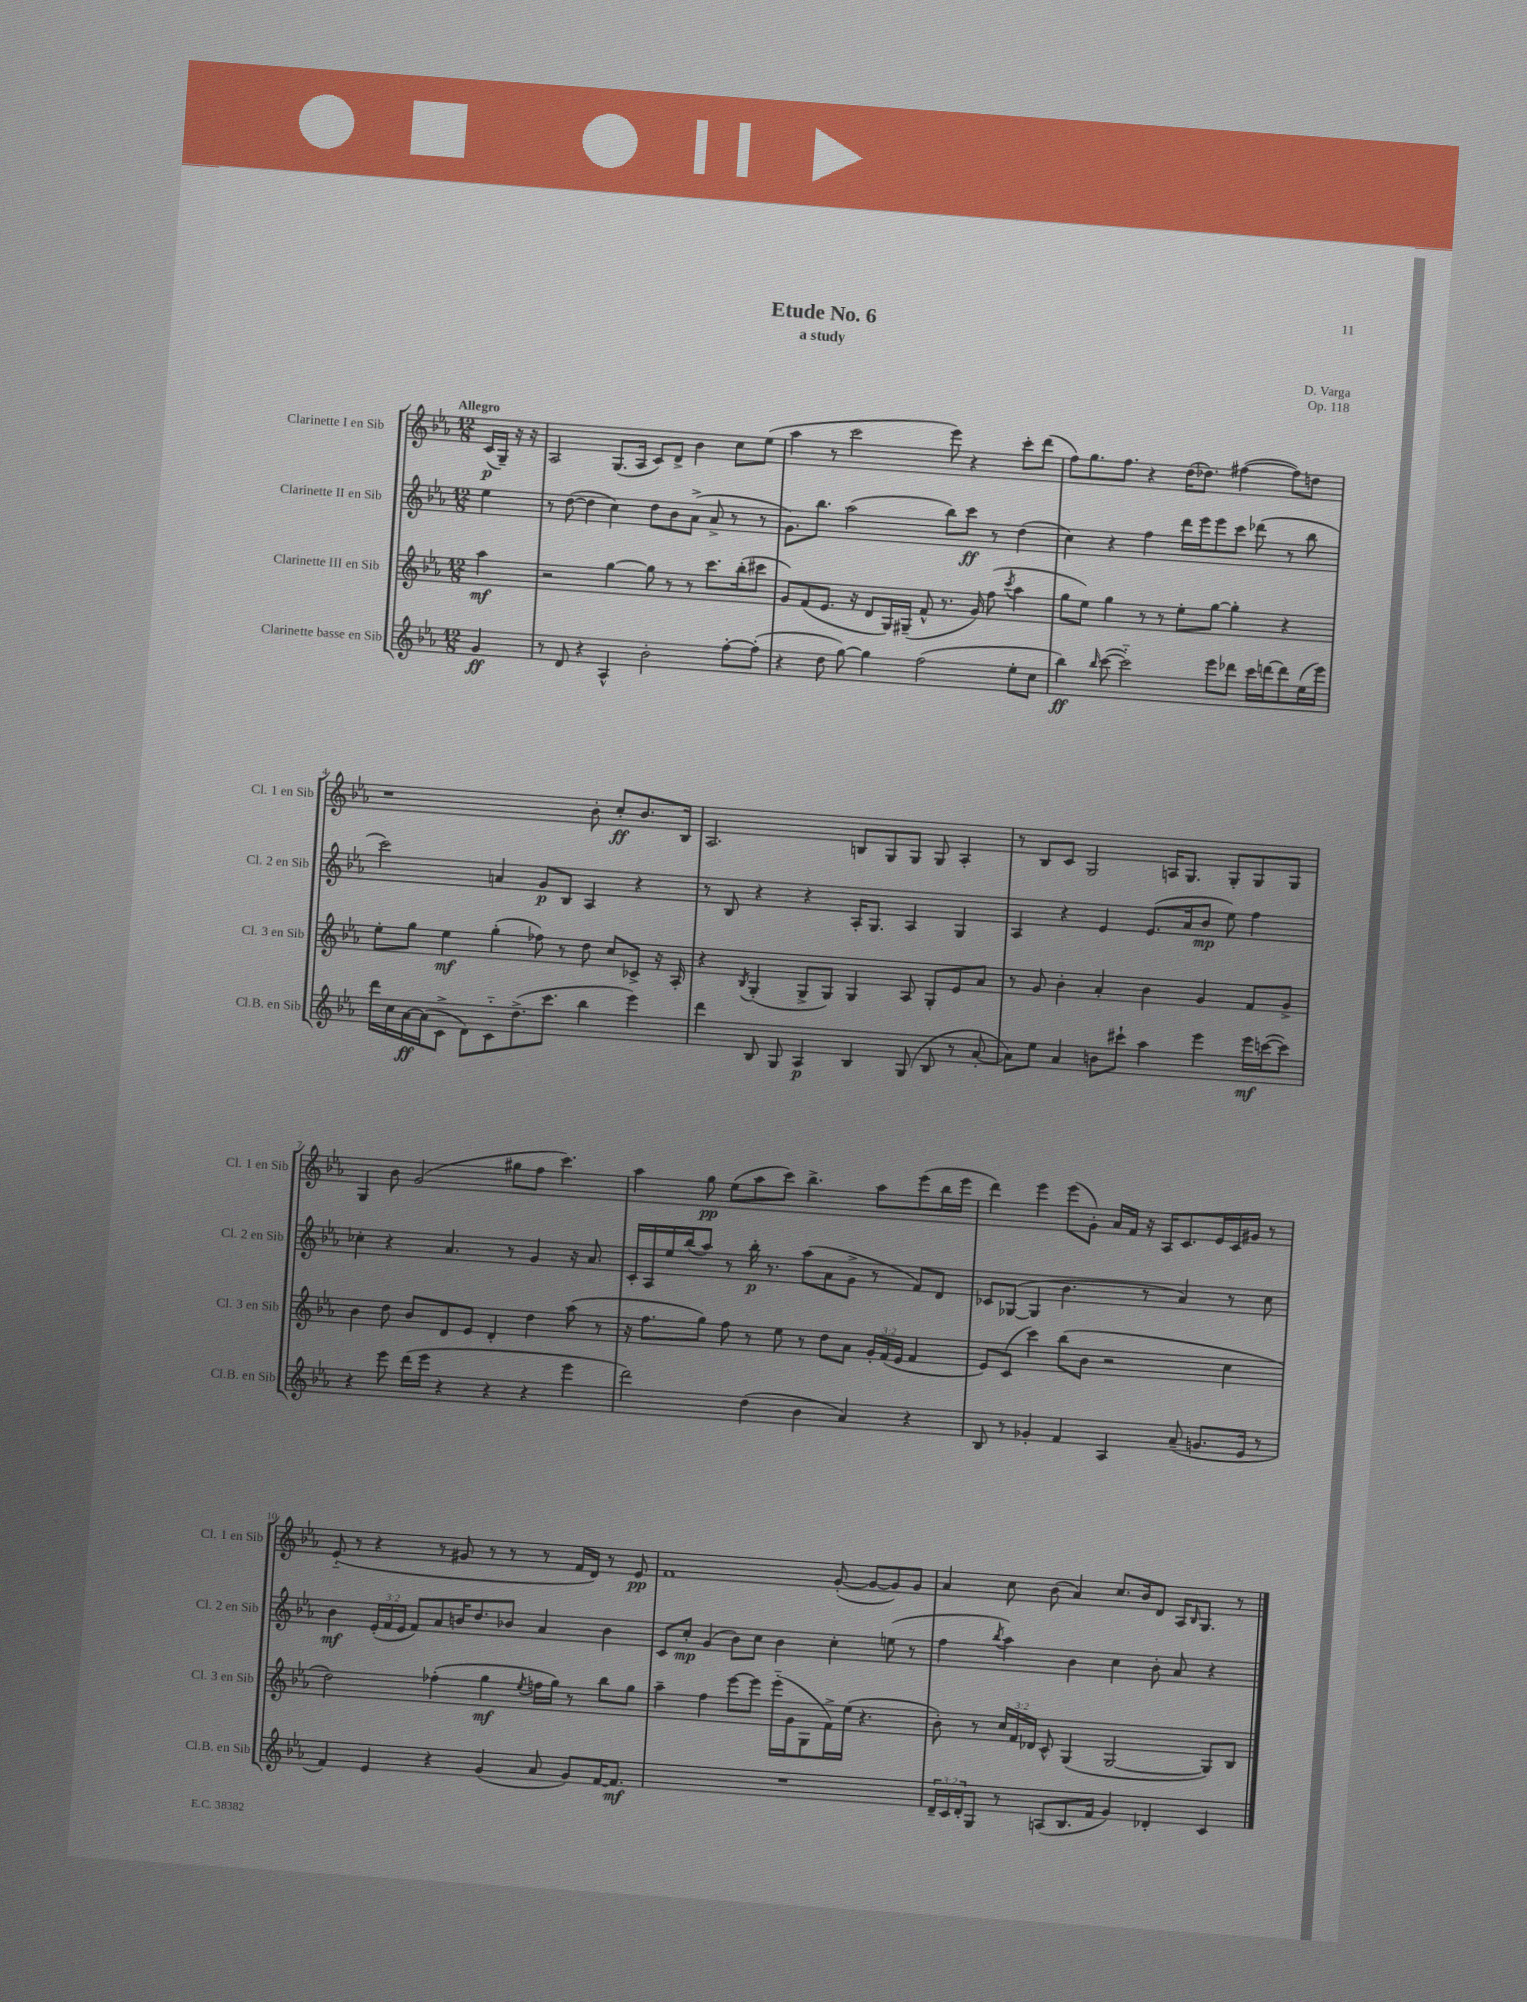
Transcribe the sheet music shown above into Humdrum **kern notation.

**kern	**kern	**kern	**kern
*staff4	*staff3	*staff2	*staff1
*clefG2	*clefG2	*clefG2	*clefG2
*k[b-e-a-]	*k[b-e-a-]	*k[b-e-a-]	*k[b-e-a-]
*M12/8	*M12/8	*M12/8	*M12/8
4g/	4aa-\	4ee-\	(16c/LL
.	.	.	16G~/JJ)
.	.	.	16r
.	.	.	16r
=	=	=	=
8r	2r	8r	2A-/
8d/	.	([8dd\	.
4r	.	4dd\]	.
4A-^^/	[4gg\	4cc\)	(8.G/L
.	.	.	16A-/Jk
2b-'\	8gg\]	8dd\L	8c/L)
.	8r	8b-\	8d^/J
.	8r	(8a-^\J	4b-\
.	8.ccc\L	8a-^/	.
[8ff'\L	.	8r	8cc\L
.	(16bb-'\k	.	.
(8ff'\]J	8ccc#\J	8r	(8ee-\J
=	=	=	=
4r	8g/L)	8.g\L)	4aa-\
.	(8f/	.	.
.	.	8.bb-\J	.
8dd\	8.e-/J	.	8r
[8gg\)	.	(2aa-\	2ccc\
.	16r	.	.
4gg\]	8d/L	.	.
.	16G/L)	.	.
.	(16G#~/JJ	.	.
(2ff\	8f^^/	.	.
.	8.r	8bb-\L)	8eee-\)
.	.	8ccc\J	4r
.	16g/)	.	.
.	(8ff\	8r	.
.	8qccc/	.	.
8ee-'\L	4aa-\	(4dd\	8ccc'\L
8cc\J	.	.	(8ddd\J
=	=	=	=
4bb-\)	8gg\L	4cc\)	8ff\L)
.	8ee-\J)	.	8.gg\
16qqbb-/	.	.	.
([8ccc\	4gg\	4r	.
.	.	.	8.ff\J
2ccc'~\])	.	.	.
.	8r	4ff\	4r
.	8r	.	.
.	8ee-'\L	16ddd\LL	(16dd\LK
.	.	16eee-\J	8.dd-\J)
8eee-\L	[8gg\J	8eee-\	.
8ddd-\J	4gg'\]	8ccc\J	([4ff#\
16ccc\LL	.	(8ddd-\	.
[16ddd\J	.	.	.
8ddd\]	4r	8r	8ff#\]L)
(16ee-\L	.	8bb-\	8dd\J
16eee-\JJ)	.	.	.
=	=	=	=
16ddd\LL	8ee-'\L	2ccc\)	1r
16cc\	.	.	.
[16a-\	8gg\J	.	.
(16a-\]J	.	.	.
8c^\J	4ee-\	.	.
8d\L)	.	.	.
8c'~\	(4gg'\	4a/	.
(8.dd^\	.	.	.
.	8ff-\)	8g/L	.
8.ccc\J	.	.	.
.	8r	8B-/J	.
4bb-\	8dd\	4A-/	8b-'\
.	8cc/L	.	8cc'/L
4eee-\)	8c-^/J	4r	8.b-/
.	16r	.	.
.	16A-'/	.	16B-/Jk
=	=	=	=
4ddd\	4r	8r	2.A-/
.	.	8B-/	.
.	8qB-/	.	.
8B-/	(4G'/	4r	.
8G/	.	.	.
4A-/	8G^/L	4r	.
.	8G/J)	.	.
4B-/	4G/	16A-'/LK	8B/L
.	.	8.G/J	.
.	.	.	8G/
(8G/	8A-/	4A-/	8G/J
8B-/	8G'/L	.	8G/
8r	8e-/	4G/	4A-'/
[8a-'/	8a-/J	.	.
=	=	=	=
8a-\]L)	8r	4A-/	8r
8ee-\J	8g/	.	8B-/L
4a-/	4b-'\	4r	8c/J
.	.	.	2G/
8b\L	4a-'/	4e-/	.
8ccc#`\J	.	.	.
4aa-\	4b-\	(8.e-/L	.
.	.	.	16A/LK
.	.	16a-/k	8.G/J
4eee-\	4g/	8b-/J	.
.	.	8ee-\)	8G'/L
16eee-\LL	8f/L	4ff\	8G/
([16ccc\J	.	.	.
8ccc\]J)	8g^/J	.	8G/J
=	=	=	=
4r	4b-\	4cc-'\	4G/
8eee-\	8dd\	4r	8b-\
(16ddd\LL	8b-/L	.	(2g/
16eee-\JJ	.	.	.
4r	8d/	4.a-/	.
.	8e-/J	.	.
4r	4d'/	.	.
.	.	8r	8gg#\L
4r	4dd\	4g/	8ff\J
.	.	.	4.ccc\)
4eee-\	(8aa-\	16r	.
.	.	8.a-/	.
.	8r	.	.
=	=	=	=
2ddd\)	16r	16c'/LL	4aa-\
.	8.ff\L	16A-/	.
.	.	16ee-/	.
.	.	(16bb-/J	.
.	8gg\J)	8aa-/J)	8gg\
.	8ff\	8r	(8ee-\L
(4dd\	8r	16bb-'\	8aa-\
.	.	8.r	.
.	8ee-\	.	8ccc\J)
4b-\	8r	(8aa-\L	4.bb-^\
.	8dd\L	8a-\	.
4a-/)	8a-\J	8g^\J	.
.	24g'/LL	8r	8aa-\L
.	(24f/	.	.
.	24e-/JJ	.	.
4r	4f/	8f/L)	(8eee-\
.	.	8d/J	16bb-\L
.	.	.	16eee-\JJ
=	=	=	=
8B-/	8e-/L)	8c-/L	4ddd\)
8r	(8c/J	([8G-/J	.
4g-'/	4ccc\)	4G-/]	4eee-\
4f/	(8bb-\L	4.b-\	(8eee-\L
.	8b-\J	.	8g'\J)
4A-/	2r	.	16a-/LL
.	.	.	16f/JJ
.	.	8r	16r
.	.	.	16A-/LK
(8a-~/	.	4a-/)	8.c/
8.g/L	.	.	.
.	.	.	16e-/L
.	4cc\	8r	16c/
16e-/Jk	.	.	16g#/JJ
8r	.	8cc\	8r
=	=	=	=
4f/)	2dd\)	4b-\	(8e-'~/
.	.	.	8r
4e-/	.	(24e-'/LL	4r
.	.	24f/	.
.	.	24e-/JJ	.
.	.	8f/L)	.
4r	(4ff-'\	8a-/	8r
.	.	16b/K	8g#/
.	.	8.dd/	.
(4g/	4gg\	.	8r
.	.	8b-/J	8r
.	8qee-/	.	.
8a-/	16ff\LL	4a-/	8r
.	16gg\JJ)	.	.
8g/L)	8r	.	16f/LL
.	.	.	16d/JJ)
[16f/K	8bb-\L	4b-\	8r
8.f/]J	.	.	.
.	8gg\J	.	8e-/
=	=	=	=
1.r	4aa-~\	8c/L	1f
.	.	8cc'/J	.
.	4ff\	(4g/	.
.	[8eee-\L	8b-\L)	.
.	8eee-\]J	8cc\J	.
.	(16eee-'~\LL	4b-\	.
.	16g\J	.	.
.	8G\	.	.
.	16f^\L)	4cc'\	([8g'/
.	(16ee-\JJ	.	.
.	4.r	.	8g/_L
.	.	(8ee\	8g/])
.	.	8r	8g/J
=	=	=	=
24d~/LL	8b-'\)	4ff\	4a-/
24c/	.	.	.
24d'/J	.	.	.
8G/J	8r	.	.
.	.	8qbb-/	.
8r	24cc/LL	4aa-\)	8cc\
.	24f/	.	.
.	24d-/JJ	.	.
(8A/L	8c^^/	.	(8b-\
8.B-/	(4G/	4b-\	4a-/)
16f/Jk	.	.	.
4g/)	[2G/	4cc\	8.cc/L
.	.	.	16b-/k
4d-'/	.	8b-'\	8d/J
.	.	8a-/	16A-/LK
.	.	.	16qqB-/
.	.	.	8.G/J
4c/	8G/]L)	4r	.
.	8B-/J	.	8r
==	==	==	==
*-	*-	*-	*-
